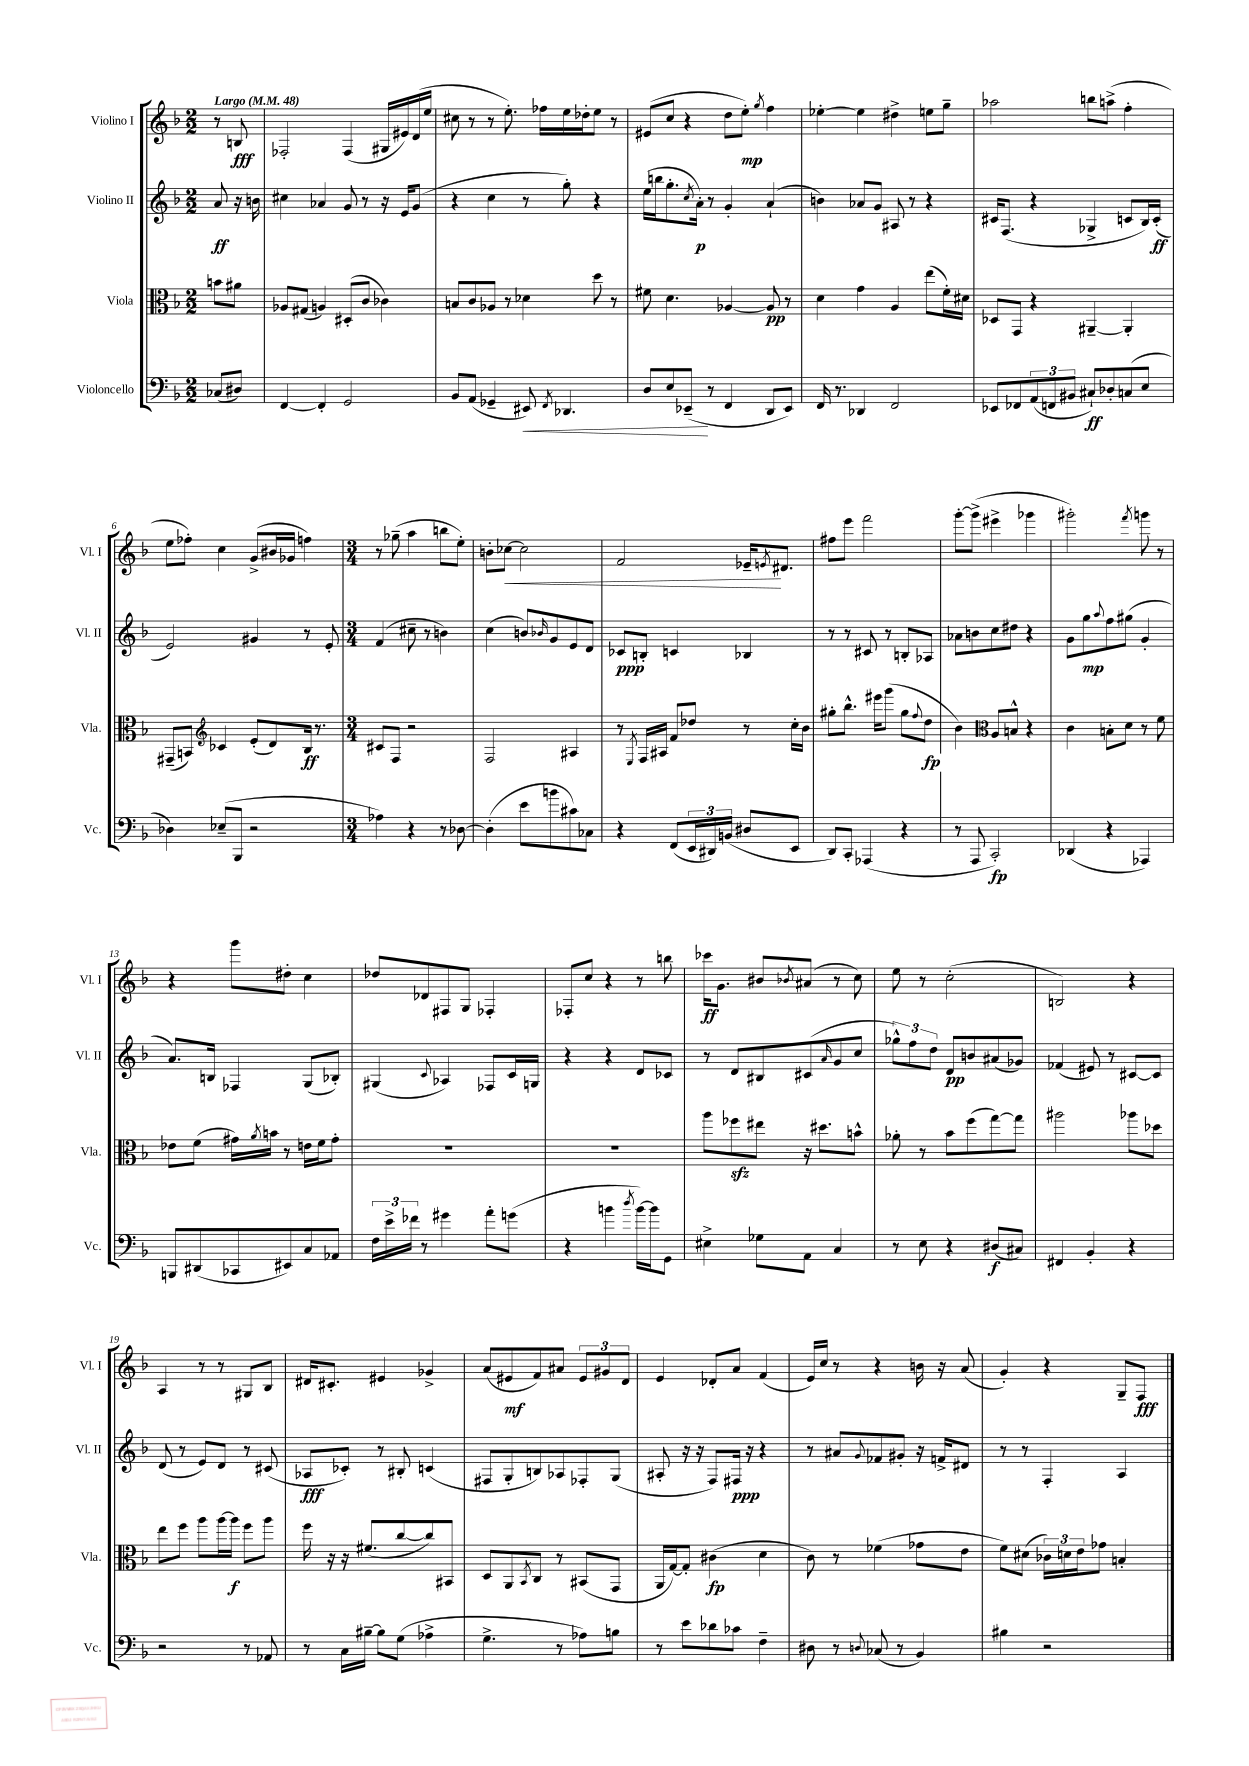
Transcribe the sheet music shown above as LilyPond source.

<<
\new StaffGroup <<
\new Staff = "s0" \with { instrumentName = "Violino I" shortInstrumentName = "Vl. I" } {
    \clef treble \key f \major \numericTimeSignature \time 2/2 \partial 4 \tempo "Largo" 4 = 48
    r8 b8\fff |
    fes2-. fes4( gis16 eis'16) d'16( e''16 |
    cis''8 r8 r8 e''8.-.) fes''16 e''16 des''16-. e''8 r8 |
    eis'8( c''8 r4 d''8 e''8-.\mp) \acciaccatura { g''8 } f''4 |
    ees''4~-. ees''4 dis''4-> e''8 g''8-- |
    aes''2 b''8 a''8->( f''4-. |
    e''8 fes''8-.) c''4 g'8->( bis'16 ges'16 f''4) |
    \numericTimeSignature \time 3/4 r8 ges''8--( a''4 b''8 e''8-.) |
    b'8-. ces''8~\< ces''2 |
    f'2 ees'16--\! \acciaccatura { e'8 } dis'8. |
    fis''8 e'''8 f'''2 |
    g'''8~-. g'''8->( eis'''4-> ges'''4 |
    gis'''2-.) \acciaccatura { f'''8 } g'''8 r8 |
    r4 g'''8 dis''8-. c''4 |
    des''8 des'8 fis8 g8 fes4-. |
    fes8-. c''8 r4 r8 b''8 |
    ces'''16\ff g'8. bis'8 \acciaccatura { bes'8 } ais'8( r8 c''8) |
    e''8 r8 c''2-.( |
    b2) r4 |
    a4 r8 r8 gis8 bes8 |
    dis'16 cis'8.-. eis'4 ges'4-> |
    a'8( eis'8\mf f'8) ais'8 \tuplet 3/2 { eis'8 gis'8 d'8 } |
    e'4 des'8-. a'8 f'4( |
    e'16) c''16 r8 r4 b'16 r16 a'8( |
    g'4-.) r4 g8-- f8\fff \bar "|." |
}
\new Staff = "s1" \with { instrumentName = "Violino II" shortInstrumentName = "Vl. II" } {
    \clef treble \key f \major \numericTimeSignature \time 2/2 \partial 4
    a'8\ff r16 b'16 |
    cis''4 aes'4 g'8 r8 r16 e'16 g'8( |
    r4 c''4 r8 g''8-.) r4 |
    e''16( b''16 g''8.-. \acciaccatura { c''8 } a'16-.\p) r8 g'4-. a'4-!( |
    b'4) aes'8 g'8 ais8 r8 r4 |
    cis'16 f8.( r4 ges4-> c'8 bes16) c'16-.\ff( |
    e'2) gis'4 r8 e'8-. |
    \numericTimeSignature \time 3/4 f'4( cis''8-- r8 b'4) |
    c''4( b'8) \grace { bes'16 } g'8 e'8 d'8 |
    ces'8\ppp b8-. c'4 bes4 |
    r8 r8 cis'8 r8 b8-. aes8 |
    aes'8 b'8 c''8 dis''8 r4 |
    g'8 g''8\mp \appoggiatura { a''8 } f''8 gis''8( g'4-. |
    a'8.) b16 fes4 g8( bes8-.) |
    gis4( \appoggiatura { c'8 } aes4) fes8 c'16 g16 |
    r4 r4 d'8 ces'8 |
    r8 d'8 bis8 cis'8( \grace { a'16 } g'8 c''8 |
    \tuplet 3/2 { ges''8-^) f''8 d''8 } d'8\pp b'8 ais'8( ges'8) |
    fes'4( eis'8) r8 cis'8~ cis'8 |
    d'8( r8 e'8) d'8 r8 cis'8( |
    aes8\fff ces'8-.) r8 bis8-. c'4( |
    fis8 g8-. b8) aes8 fes8-. g8( |
    ais8-. r16 r16 f8) fis16\ppp r16 r4 |
    r8 ais'8 \appoggiatura { g'8 } fes'8 gis'8-. r16 f'16-> dis'8 |
    r8 r8 f4-. a4 \bar "|." |
}
\new Staff = "s2" \with { instrumentName = "Viola" shortInstrumentName = "Vla." } {
    \clef alto \key f \major \numericTimeSignature \time 2/2 \partial 4
    b'8 ais'8 |
    aes8 gis8( a4) dis8-.( c'8 ces'4) |
    b8 c'8 aes8 r8 des'4 d''8 r8 |
    fis'8 d'4. aes4~ aes8\pp r8 |
    d'4 g'4 a4 e''8( f'16-.) dis'16 |
    des8 g,8 r4 ais,4~-- ais,4-. |
    gis,8--( b,8) \clef treble ces'4 e'8-.( d'8) bes16\ff r8. |
    \numericTimeSignature \time 3/4 cis'8 f8 r2 |
    f2 ais4 |
    r8 \acciaccatura { e8 } f16 ais16 f'8 des''8 r8 c''16-. bes'16 |
    gis''8-. bes''8.-^ eis'''16 g'''8( gis''8 \appoggiatura { f''8 } d''8\fp |
    bes'4) \clef alto a8 b8-^ r4 |
    c'4 b8-. d'8 r8 f'8 |
    ees'8 f'8( gis'16) \acciaccatura { a'8 } b'16 r8 e'16 f'16 gis'8-. |
    R2. |
    R2. |
    a''8 fes''8\sfz eis''8 r16 dis''8. b'8-^ |
    aes'8-. r8 bes'8 f''8( g''8~) g''8 |
    ais''2 aes''8 des''8 |
    e''8 f''8 a''8 a''16~ a''16\f f''8 a''8 |
    f''16 r16 r16 fis'8.( c''8~ c''8) bis,8 |
    d8 a,8 \acciaccatura { bes,8 } c8 r8 bis,8( g,8 |
    a,16 g16~) g8-. cis'4\fp( d'4 |
    c'8) r8 fes'4( ges'8 e'8 |
    f'8) dis'8( \tuplet 3/2 { ces'16) d'16 e'16 } ges'8 b4-. \bar "|." |
}
\new Staff = "s3" \with { instrumentName = "Violoncello" shortInstrumentName = "Vc." } {
    \clef bass \key f \major \numericTimeSignature \time 2/2 \partial 4
    ces8( dis8) |
    f,4~ f,4-. g,2 |
    bes,8 a,8( ges,4-- eis,8\<) \acciaccatura { f,8 } des,4. |
    d8 e8 ees,8--\!( r8 f,4 d,8 ees,8) |
    f,16 r8. des,4 f,2 |
    ees,8 fes,8 \tuplet 3/2 { a,8( f,8 bis,8 } cis8-!\ff) des8-. c8( e8 |
    des4) ees8--( bes,,8 r2 |
    \numericTimeSignature \time 3/4 aes4) r4 r8 des8~ |
    des4-.( e'8 b'8 cis'8) ces8 |
    r4 f,8( \tuplet 3/2 { e,16 dis,16) b,16( } dis8 e,8 |
    d,8) c,8-. aes,,4( r4 |
    r8 a,,8 c,2-.\fp) |
    des,4( r4 aes,,4) |
    b,,8 dis,8( ces,8 eis,8) c8 aes,8 |
    \tuplet 3/2 { f16 e'16-> fes'16 } r8 gis'4 a'8-. g'8( |
    r4 b'4 \acciaccatura { d''8 } b'16~) b'16 g,8 |
    eis4-> ges8 a,8 c4 |
    r8 e8 r4 dis8\f( cis8) |
    fis,4 bes,4-. r4 |
    r2 r8 aes,8 |
    r8 c16 bis16~-- bis8 g8( aes4-> |
    g4.-> r8 aes8) b8 |
    r8 e'8 des'8 ces'8 f4-- |
    dis8 r8 \appoggiatura { d8 } ces8( r8 bes,4) |
    bis4 r2 \bar "|." |
}
>>
>>
